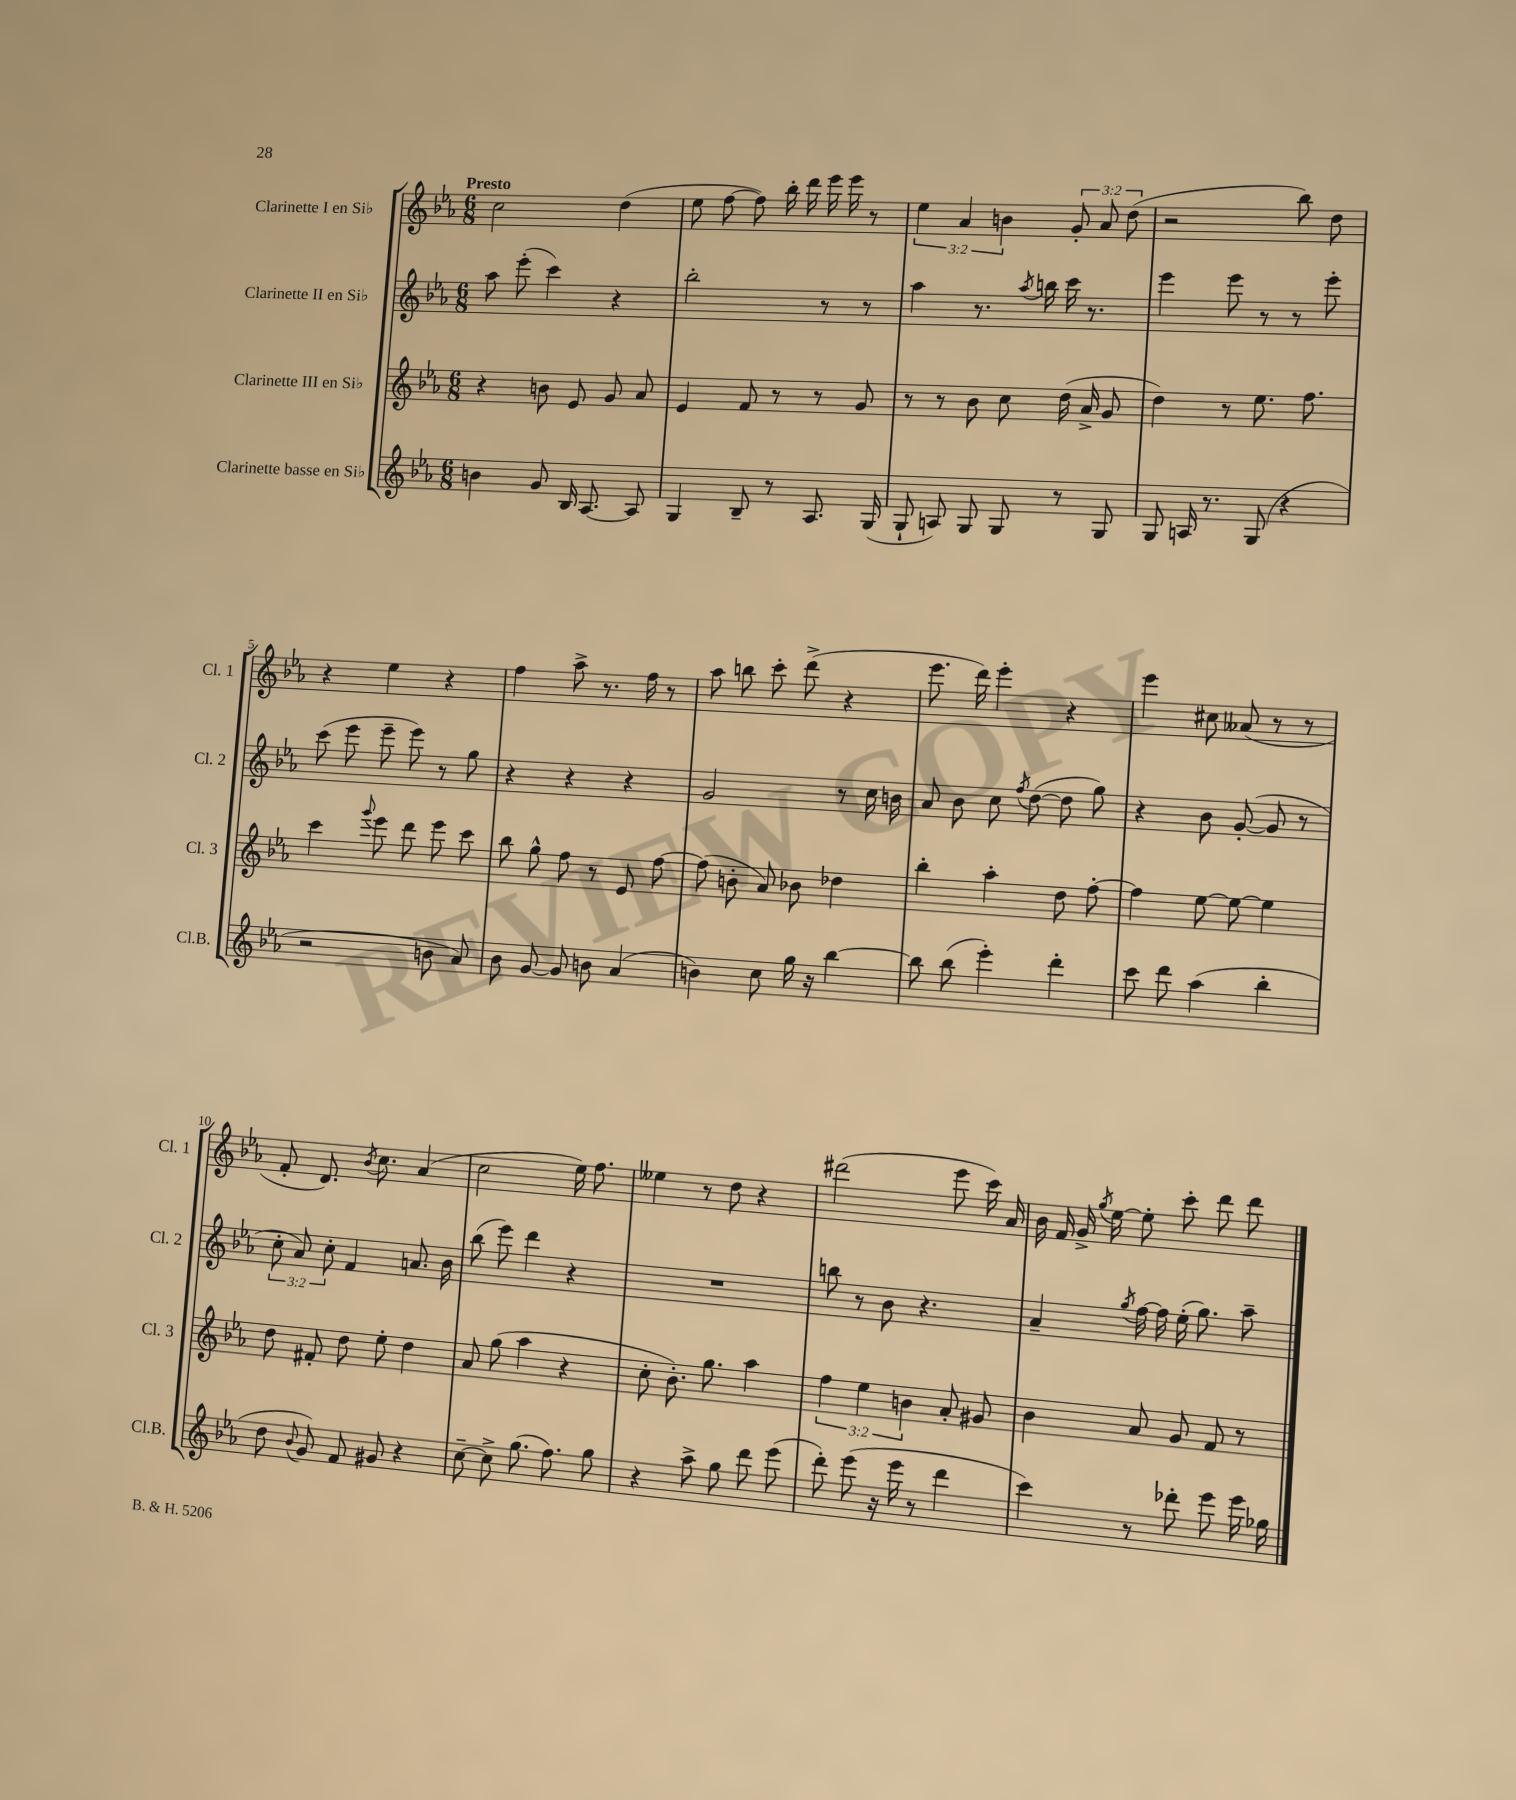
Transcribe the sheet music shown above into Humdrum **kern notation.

**kern	**kern	**kern	**kern
*part4	*part3	*part2	*part1
*staff4	*staff3	*staff2	*staff1
*I"Clarinette basse en Si♭	*I"Clarinette III en Si♭	*I"Clarinette II en Si♭	*I"Clarinette I en Si♭
*I'Cl.B.	*I'Cl. 3	*I'Cl. 2	*I'Cl. 1
*clefG2	*clefG2	*clefG2	*clefG2
*k[b-e-a-]	*k[b-e-a-]	*k[b-e-a-]	*k[b-e-a-]
*M6/8	*M6/8	*M6/8	*M6/8
=1	=1	=1	=1
!	!	!	!LO:TX:a:B:t=Presto
4bn\	4r	8aa-\	2cc\
.	.	(8eee-'\	.
8g/	8bn\	4ccc\)	.
16B-/	8e-/	.	.
[8.A-/	.	.	.
.	8g/	4r	(4dd\
8A-/]	8a-/	.	.
=2	=2	=2	=2
4G/	4e-/	2bb-'\	8ee-\
.	.	.	[8ff\
8B-~/	8f/	.	8ff\])
8r	8r	.	16bb-'\
.	.	.	16ddd\
8.A-/	8r	8r	16eee-\
.	.	.	16eee-\
.	8g/	8r	8r
(16G/	.	.	.
=3	=3	=3	=3
8G`/	8r	4aa-\	6ee-\
8An/)	8r	.	.
.	.	.	6a-/
8G/	8b-\	8.r	.
.	.	.	6bn\
8G/	8cc\	.	.
.	.	8qaa-/	.
.	.	16bbn\	.
8r	(16dd\	16ccc\	12g'/
.	16a-^/	8.r	.
.	.	.	12a-/
8G/	8g/	.	.
.	.	.	(12dd\
=4	=4	=4	=4
8G/	4dd\)	4eee-\	2r
16An/	.	.	.
8.r	.	.	.
.	8r	8eee-\	.
(8G/	8.ee-\	8r	.
4r	.	8r	8bb-\)
.	8.ff\	.	.
.	.	8eee-'\	8dd\
!!LO:LB:g=z
=5	=5	=5	=5
2r	4ccc\	(8ccc\	4r
.	.	8eee-\	.
.	8qqggg/	.	.
.	8eee-\	8eee-~\	4ee-\
.	8ddd\	8eee-\)	.
8bn\	8eee-\	8r	4r
8a-/)	8ccc\	8gg\	.
=6	=6	=6	=6
8b-\	8bb-\	4r	4ff\
[8g/	8gg^^\	.	.
8g/]	8ff\	4r	8aa-^\
8bn\	8r	.	8.r
(4a-/	8e-/	4r	.
.	.	.	16ff\
.	[8ff\	.	8r
=7	=7	=7	=7
4bn\)	(8ff\]	2g/	8aa-\
.	8bn'\	.	8bbn\
8cc\	8a-/)	.	8ccc'\
16gg\	8b-X\	.	(8ddd^\
16r	.	.	.
[4bb-\	4dd-X\	8r	4r
.	.	16cc\	.
.	.	16bn\	.
=8	=8	=8	=8
8bb-\]	4bb-'\	8a-/	8.eee-\
(8bb-\	.	8b-\	.
.	.	.	16ddd\)
4eee-'\)	4aa-'\	8cc\	4eee-'\
.	.	8qff/	.
.	.	([8dd\	.
4ddd'\	8dd\	8dd\]	4r
.	[8ff'\	8gg\)	.
=9	=9	=9	=9
8ccc\	4ff\]	4r	4eee-\
8ddd\	.	.	.
(4aa-\	[8ee-\	8b-\	8cc#X\
.	8ee-\_	([8g'/	(8a--X/
4bb-'\	4ee-\]	8g/]	8r
.	.	8r	8r
!!LO:LB:g=z
=10	=10	=10	=10
8dd\	8dd\	12cc'\	8f'/
.	.	12a-/)	.
8qqb-/	.	.	.
8g/)	8f#X'/	.	8.d/)
.	.	12cc'\	.
8f/	8dd\	4f/	.
.	.	.	8qb-/
.	.	.	8.cc\
8g#X/	8ee-'\	.	.
4r	4dd\	8.an/	(4a-/
.	.	16b-\	.
=11	=11	=11	=11
[8cc~\	8a-/	(8bb-\	2cc\
8cc^\]	(8gg\	8eee-\)	.
(8.gg\	4aa-\	4ddd\	.
8.ff\)	.	.	.
.	4r	4r	16ee-\)
.	.	.	8.ff\
8gg\	.	.	.
=12	=12	=12	=12
4r	8cc'\	2.r	4ee--X\
.	8.b-'\)	.	.
8aa-^\	.	.	8r
.	8.gg\	.	.
8gg\	.	.	8dd\
8ddd\	4aa-\	.	4r
(8eee-\	.	.	.
=13	=13	=13	=13
8ddd'\)	6ff\	8bbn\	(2ddd#X\
(8eee-\	.	8r	.
.	6ee-\	.	.
16r	.	8b-\	.
16eee-\	.	.	.
.	6bn\	.	.
8r	.	4.r	.
4ddd\	8a-'/	.	8eee-\
.	8g#X/	.	16ccc\)
.	.	.	16a-/
=14	=14	=14	=14
4ccc\)	4b-\	4a-~/	16b-\
.	.	.	16f/
.	.	.	16g^/
.	.	.	8qgg/
.	.	.	[16ee-\
.	.	8qgg/	.
8r	8a-/	[16ff\	8ee-'\]
.	.	16ff\]	.
8ddd-X'\	8g/	(16ee-'\	8ccc'\
.	.	8.gg\)	.
8eee-\	8f/	.	8ddd\
16eee-\	8r	8aa-~\	8ddd\
16gg-X\	.	.	.
==	==	==	==
*-	*-	*-	*-
